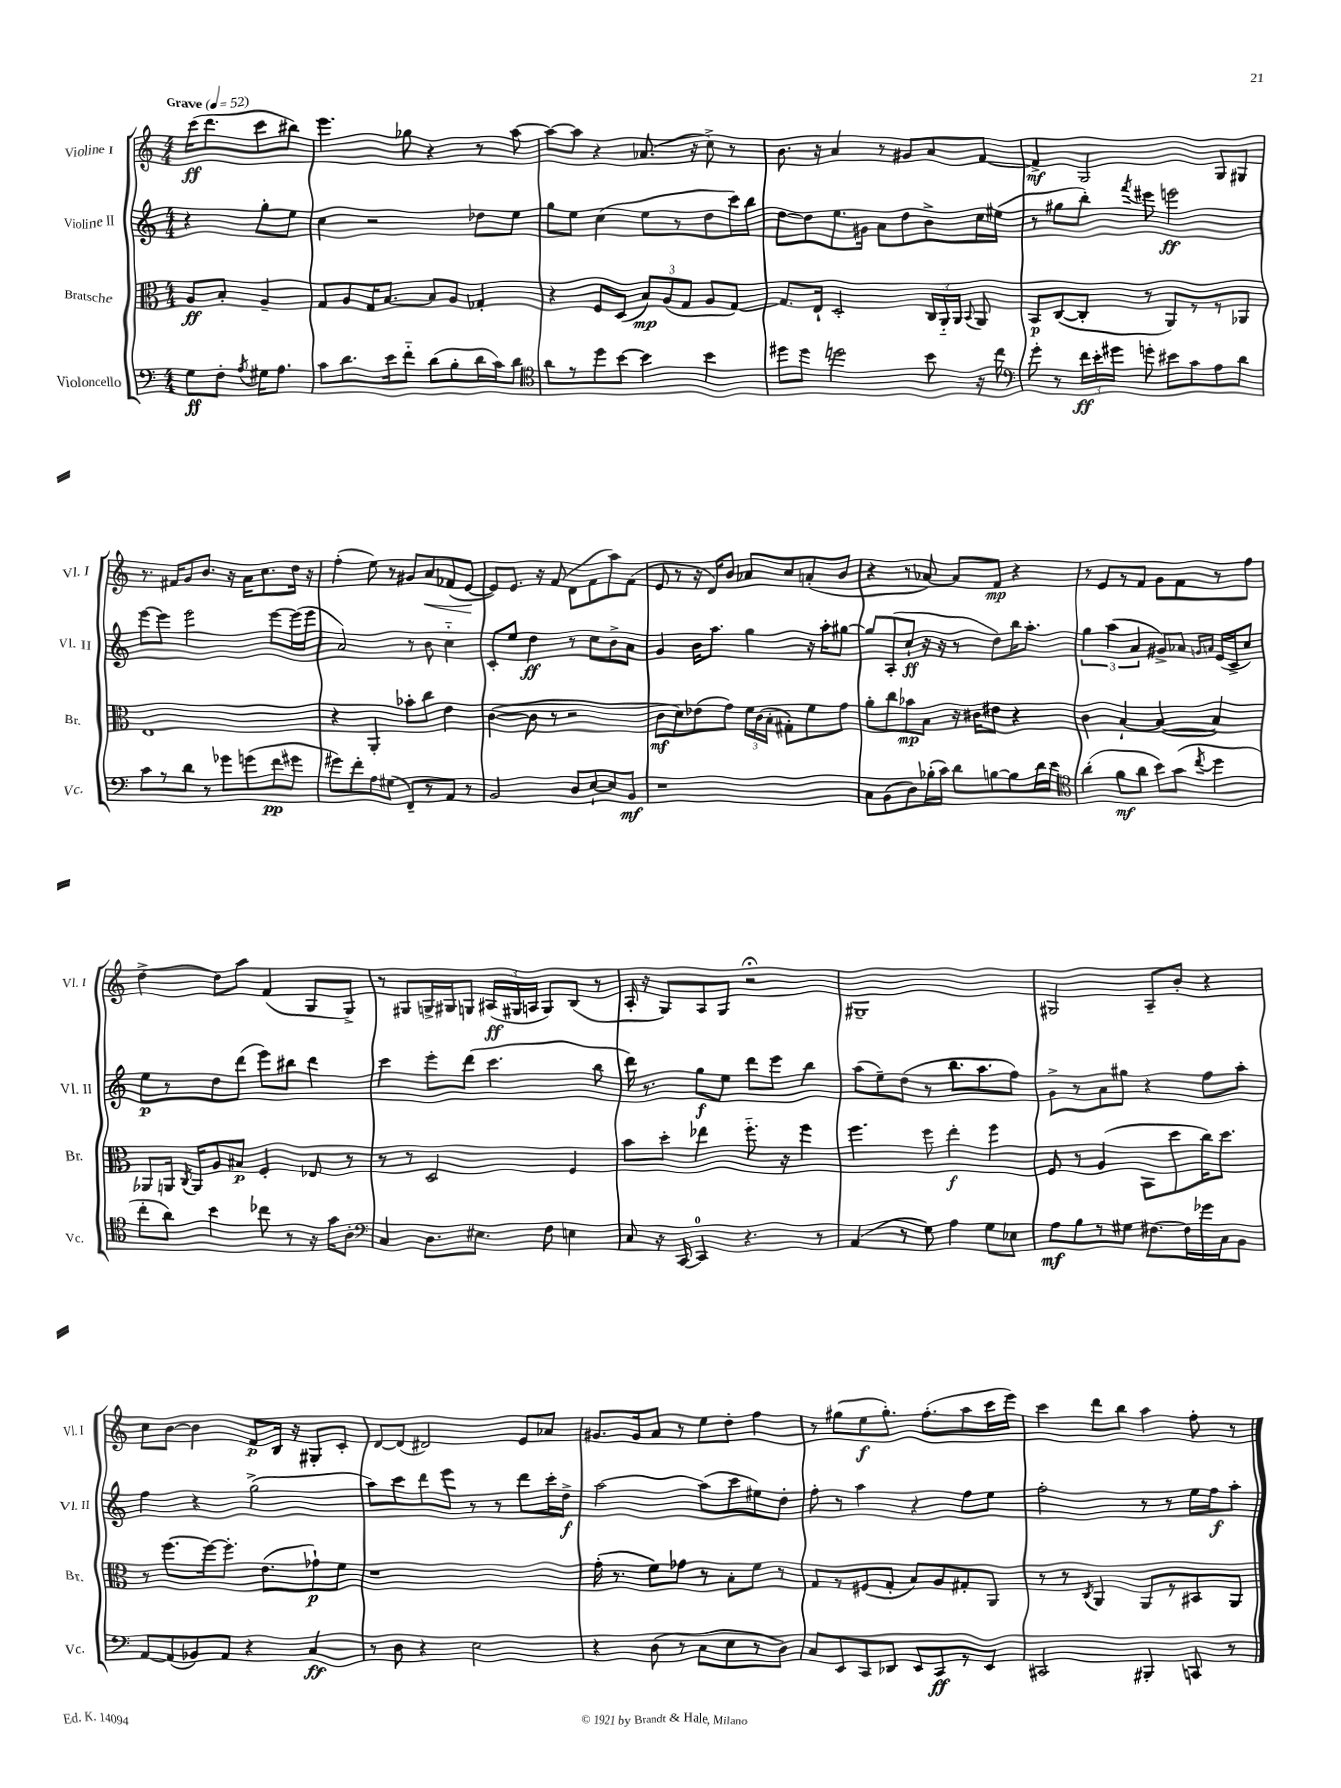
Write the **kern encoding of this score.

**kern	**kern	**kern	**kern
*staff4	*staff3	*staff2	*staff1
*clefF4	*clefC3	*clefG2	*clefG2
*k[]	*k[]	*k[]	*k[]
*M4/4	*M4/4	*M4/4	*M4/4
*MM52	*MM52	*MM52	*MM52
8G	8A	4r	(16ccc
.	.	.	8.ddd
8F'	8B'	.	.
8qA	.	.	.
16G#	4A~	8gg'	8ccc
8.A	.	.	.
.	.	8ee	8bb#)
=	=	=	=
8c	8G	4cc	4.eee
8.d	8A	.	.
.	16G	2r	.
16e	[8.B	.	.
8f'~	.	.	8gg-
(8d	8B]	.	4r
8B'	8A	.	.
16d	4G-'	8dd-	8r
16c)	.	.	.
8d	.	8ee	[8aa
=	=	=	=
*clefC4	*	*	*
8a	4r	8gg	8aa_
8r	.	8ee	8aa]
8dd	8F	(4cc	4r
[8b	(8D	.	.
4b]	12B)	8ee	(8.a-
.	(12A	.	.
.	.	8r	.
.	12G	.	.
.	.	.	16r
4b	8A	8dd	8cc^)
.	[8G)	16ccc)	8r
.	.	16bb	.
=	=	=	=
8dd#	8.G]	[8dd	8.b
8dd#	.	8dd]	.
.	16E`	.	16r
2dd	2D'	8.ee	4a
.	.	16g#	.
.	.	8a	8r
.	.	8dd	8g#
8b	24C	8b^	8a
.	24AA'~	.	.
.	24AA	.	.
.	8qqBB	.	.
16r	8AA	16cc	[8f
16cc	.	(16ee#	.
=	=	=	=
*clefF4	*	*	*
8g'	8BB	8r	4f^]
8r	([8C	8gg#	.
24f	8C']	8bb')	2G
24e'	.	.	.
24g#	.	.	.
.	.	8qfff	.
8g'	8r	8eee#	.
8e#	8AA)	2eee	.
8c	8r	.	.
8A	8r	.	8G
8d	8AA-	.	8G#
=	=	=	=
8c	1E	[8eee	8.r
8r	.	8eee]	.
.	.	.	16f#
8d	.	2eee	8g
8r	.	.	8.b
8g-	.	.	.
.	.	.	16r
(8g	.	.	16a
.	.	.	8.cc
8f	.	[8eee	.
8g#	.	(16eee]	16dd
.	.	16eee	16r
=	=	=	=
8g#)	4r	2a)	(4ff'
8f'	.	.	.
8A	4AA'	.	8ee)
(8G#	.	.	8r
8FF~)	8b-'	8r	8g#
8r	8cc	8b	8a
8AA	4e	4cc'~	(8f-
8r	.	.	[8e
=	=	=	=
2BB	([4c	8c'	8e])
.	.	8ee	8.e
.	8c]	4dd	.
.	.	.	16r
.	8r	.	(8f
8D	2r	8r	8d
[8E`	.	8cc	8f
8E]	.	8b^	8aa)
8BB	.	8a	(8f
=	=	=	=
1r	8c	4g	8e
.	8d)	.	8r
.	(8e-	16b	16r
.	.	8.aa	16d)
.	8g)	.	8b
.	24f	4gg	8a-
.	(24c	.	.
.	24B'	.	.
.	8G#')	.	8cc
.	8f	16r	(8a'
.	.	16aa'	.
.	8g	[8gg#	8b
=	=	=	=
8C	8a'	8gg#]	4r
(8BB	8cc	(8A'	.
8D)	8b-	8cc`	8r
(16B-'	8B	16r	[8a-)
16c)	.	16r	.
8d	16r	8r	8a-]
.	16c#	.	.
[8B	8e#	8dd)	8f
8B]	4r	16bb	4r
.	.	8.aa'	.
16d	.	.	.
16e	.	.	.
=	=	=	=
*clefC4	*	*	*
(4a'	4c	6gg	8r
.	.	.	8e
.	.	(6aa	.
8f	[4B`	.	8r
.	.	6a	.
8a	.	.	8f
8b)	(4B_	8g#^)	8g
(8g	.	8a-	8f
.	.	16qqg	.
8qcc	.	16qqa	.
4dd	4B])	(16e	8r
.	.	16c^	.
.	.	8cc)	8ff
=	=	=	=
8cc'	8AA-	8ee	[4dd^
8a)	16AA	8r	.
.	8qC	.	.
.	16AA	.	.
4b	8A	8dd	8dd]
.	8B#	(8ddd	8aa
8cc-	4F'	8eee)	(4f
8r	.	8bb#	.
16r	8E-	4ddd	8G
16g	.	.	.
8A'	8r	.	8G^)
=	=	=	=
*clefF4	*	*	*
4C	8r	4ccc	8r
.	8r	.	8G#
8.D	2D	8eee'	16G^
.	.	.	16G#
.	.	(8ddd	8G
8.E#	.	.	.
.	.	4.ccc	(24A#
.	.	.	24G#
.	.	.	24A
8F	.	.	8G#)
4E	4F	.	(8B
.	.	8bb	8r
=	=	=	=
8C	8b	16ddd)	16A'
.	.	8.r	16r
16r	8dd'	.	8G)
[16CC	.	.	.
4CC]	4ee-	8gg	8A
.	.	8ee	8G
4.r	8.ff'~	8ddd	2r;
.	.	8eee	.
.	16r	.	.
.	4ff	4bb	.
8r	.	.	.
=	=	=	=
(4AA	4.ff	(8aa	1G#~
.	.	8ee~)	.
8r	.	(8dd	.
8G)	8ff	8r	.
4A	4ee'	8.bb	.
.	.	8.aa	.
8G	4ff	.	.
8E-	.	8ff)	.
=	=	=	=
8A	8F	8g^	2G#
8B	8r	8r	.
8r	(4A	8a	.
8G#	.	8gg#	.
[8.F#	8BB	4r	8A~
.	8dd	.	8b'
16F#]	.	.	.
16g-	16cc)	8ff	4r
16C	8.dd	.	.
8BB	.	8aa'	.
=	=	=	=
[8AA	8r	4ff	8cc
(8AA]	[8.ff	.	[8b
8BB-)	.	4r	4b]
.	16ff_	.	.
8AA	8.ff']	.	.
4r	.	(2gg^	8f
.	(8.e	.	.
.	.	.	16B
.	.	.	16r
4C	8g-`)	.	8G#'
.	8f	.	8c'
=	=	=	=
8r	1r	8aa)	[8d
8D	.	8ccc	(8d]
4r	.	8ddd	2d#)
.	.	8eee	.
2E	.	8r	.
.	.	8r	.
.	.	8ddd	8e
.	.	16ccc'	8a-
.	.	16dd^	.
=	=	=	=
4r	(16g'	[2aa	8.g#
.	8.r	.	.
.	.	.	16g#
(8D	8f)	.	8a
8r	8g-	.	8r
8C	8r	(8aa]	8ee
8E	8B'	8ccc	8dd'
8r	8f	8ee#)	4ff
8D)	8r	8dd'	.
=	=	=	=
8C	8G	8ff'	8r
8EE	8r	8r	(8gg#
8CC	(8F#	4aa	8ee
8DD-	8G'	.	8.gg#')
8EE	8B)	4r	.
.	.	.	(8.ff'
8CC	8A	.	.
8r	8G#'	8ff	8aa
8EE	8AA	8ee	16ccc
.	.	.	16eee)
=	=	=	=
2CC#	8r	2ff'	4ccc
.	8r	.	.
.	8qC	.	.
.	4AA	.	8ddd
.	.	.	8bb
4BBB#'	8AA	8r	4aa
.	8r	8r	.
8CC	8BB#	16ee	8ff'
.	.	16ff	.
8r	8AA	8aa'	8r
==	==	==	==
*-	*-	*-	*-
